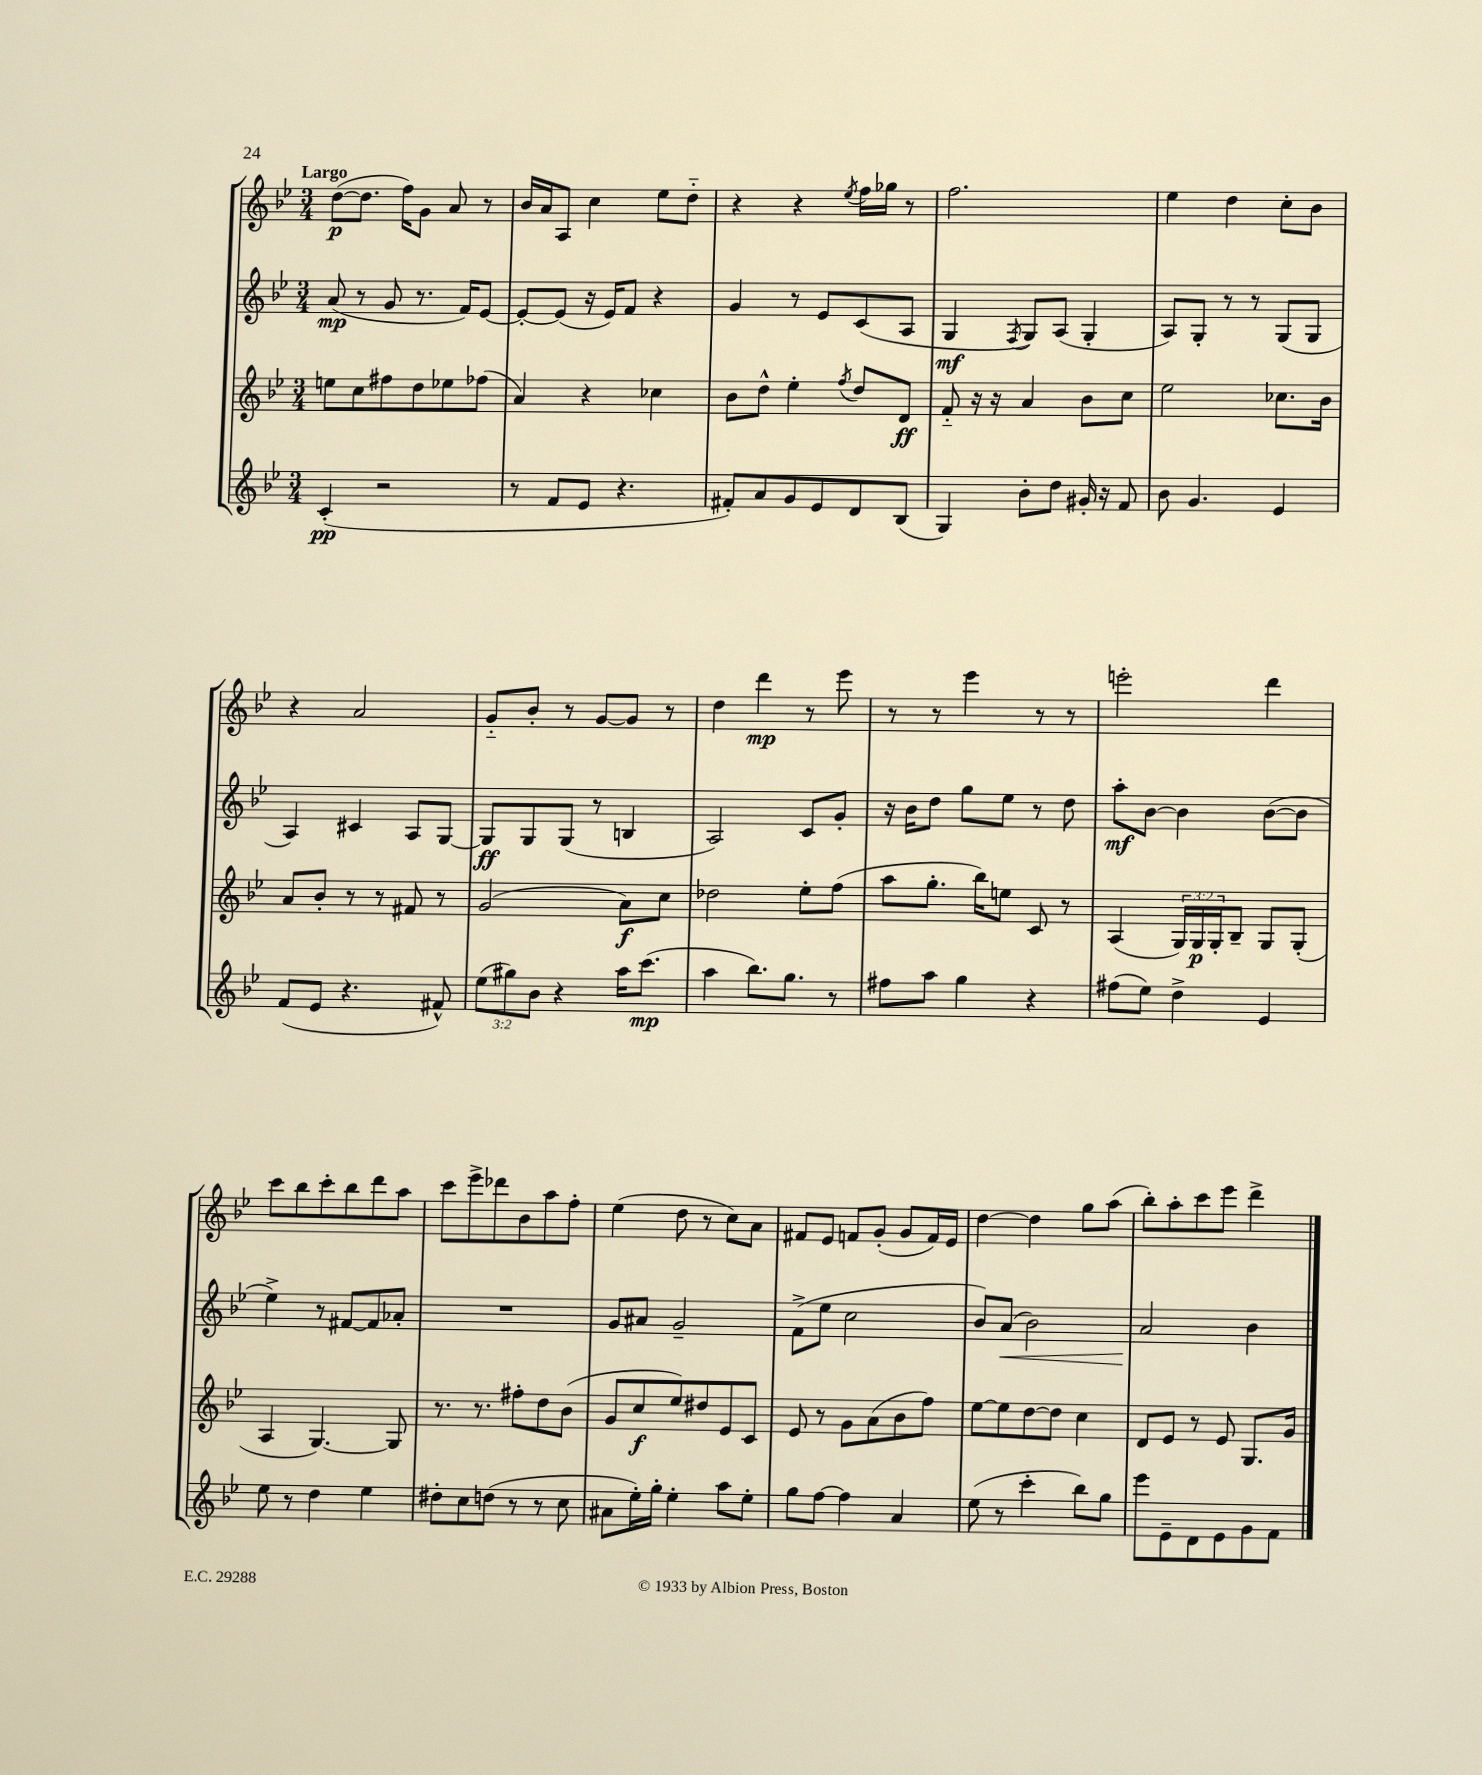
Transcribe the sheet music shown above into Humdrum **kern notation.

**kern	**kern	**kern	**kern
*staff4	*staff3	*staff2	*staff1
*clefG2	*clefG2	*clefG2	*clefG2
*k[b-e-]	*k[b-e-]	*k[b-e-]	*k[b-e-]
*M3/4	*M3/4	*M3/4	*M3/4
(4c'	8ee	(8a	([8dd
.	8cc	8r	8.dd]
2r	8ff#	8g	.
.	.	.	16ff)
.	8dd	8.r	8g
.	8ee-	.	8a
.	.	16f)	.
.	(8ff-	[8e-	8r
=	=	=	=
8r	4a)	8e-'_	16b-
.	.	.	16a
8f	.	(8e-]	8A
8e-	4r	16r	4cc
.	.	16e-)	.
4.r	.	8f	.
.	4cc-	4r	8ee-
.	.	.	8dd'~
=	=	=	=
8f#')	8b-	4g	4r
8a	8dd^^	.	.
8g	4ee-'	8r	4r
8e-	.	8e-	.
.	8qff	.	8qee-
8d	8dd	(8c	16ff
.	.	.	16gg-
(8B-	8d	8A	8r
=	=	=	=
4G)	8f'~	4G	2.ff
.	16r	.	.
.	16r	.	.
.	.	8qF	.
8b-'	4a	8G)	.
8dd	.	(8A	.
16g#'	8b-	4G'	.
16r	.	.	.
8f	8cc	.	.
=	=	=	=
8b-	2ee-	8A)	4ee-
4.g	.	8G'	.
.	.	8r	4dd
.	.	8r	.
4e-	8.cc-	(8G	8cc'
.	.	8G	8b-
.	16b-	.	.
=	=	=	=
(8f	8a	4A)	4r
8e-	8b-'	.	.
4.r	8r	4c#	2a
.	8r	.	.
.	8f#	8A	.
8f#^^)	8r	[8G	.
=	=	=	=
(12ee-	(2g	8G]	8g'~
12gg#)	.	.	.
.	.	8G	8b-'
12b-	.	.	.
4r	.	(8G	8r
.	.	8r	[8g
16aa	8a)	4B	8g]
(8.ccc	.	.	.
.	8cc	.	8r
=	=	=	=
4aa	2dd-	2A)	4dd
8.bb-)	.	.	4ddd
8.gg	.	.	.
.	8ee-'	8c	8r
8r	(8ff	8g'	8eee-
=	=	=	=
8ff#	8aa	16r	8r
.	.	16b-	.
8aa	8.gg'	8dd	8r
4gg	.	8gg	4eee-
.	16bb-)	.	.
.	8ee	8ee-	.
4r	8c	8r	8r
.	8r	8dd	8r
=	=	=	=
(8ff#	(4A	8aa'	2eee'
8ee-)	.	[8b-	.
4dd^	24G)	4b-]	.
.	24G	.	.
.	24G'	.	.
.	8B-~	.	.
4e-	8G	([8b-	4ddd
.	(8G'	8b-]	.
=	=	=	=
8ee-	4A	4ee-^)	8ccc
8r	.	.	8bb-
4dd	[4.G)	8r	8ccc'
.	.	[8f#	8bb-
4ee-	.	8f#]	8ddd
.	8G]	8a-'	8aa
=	=	=	=
8dd#'	8.r	2.r	8ccc
8cc	.	.	8eee-^
.	8.r	.	.
(8dd	.	.	8ddd-
8r	8ff#'	.	8b-
8r	8dd	.	8aa
8cc	(8b-	.	8ff'
=	=	=	=
8a#	8g	8g	(4ee-
16ee-')	8cc	8a#	.
16gg'	.	.	.
4ee-'	8ee-)	2g~	8dd
.	8dd#	.	8r
8aa	8e-	.	8cc)
8ee-'	8c	.	8a
=	=	=	=
8gg	8e-	(8f^	8f#
[8ff	8r	8ee-	8e-
4ff]	8g	2cc	8f
.	(8a	.	(8g'
4a	8b-	.	8g
.	8ff)	.	16f)
.	.	.	16e-
=	=	=	=
(8ee-	[8ee-	8b-)	[4dd
8r	8ee-]	(8a	.
4ccc'	[8dd	2b-)	4dd]
.	8dd]	.	.
8bb-)	4cc	.	8gg
8gg	.	.	(8aa
=	=	=	=
8eee-	8d	2a	8bb-')
8e-~	8e-	.	8aa'
8d	8r	.	8ccc
8e-	8e-	.	8eee-
8g	8.G	4b-	4ddd^
8f	.	.	.
.	16g	.	.
==	==	==	==
*-	*-	*-	*-
